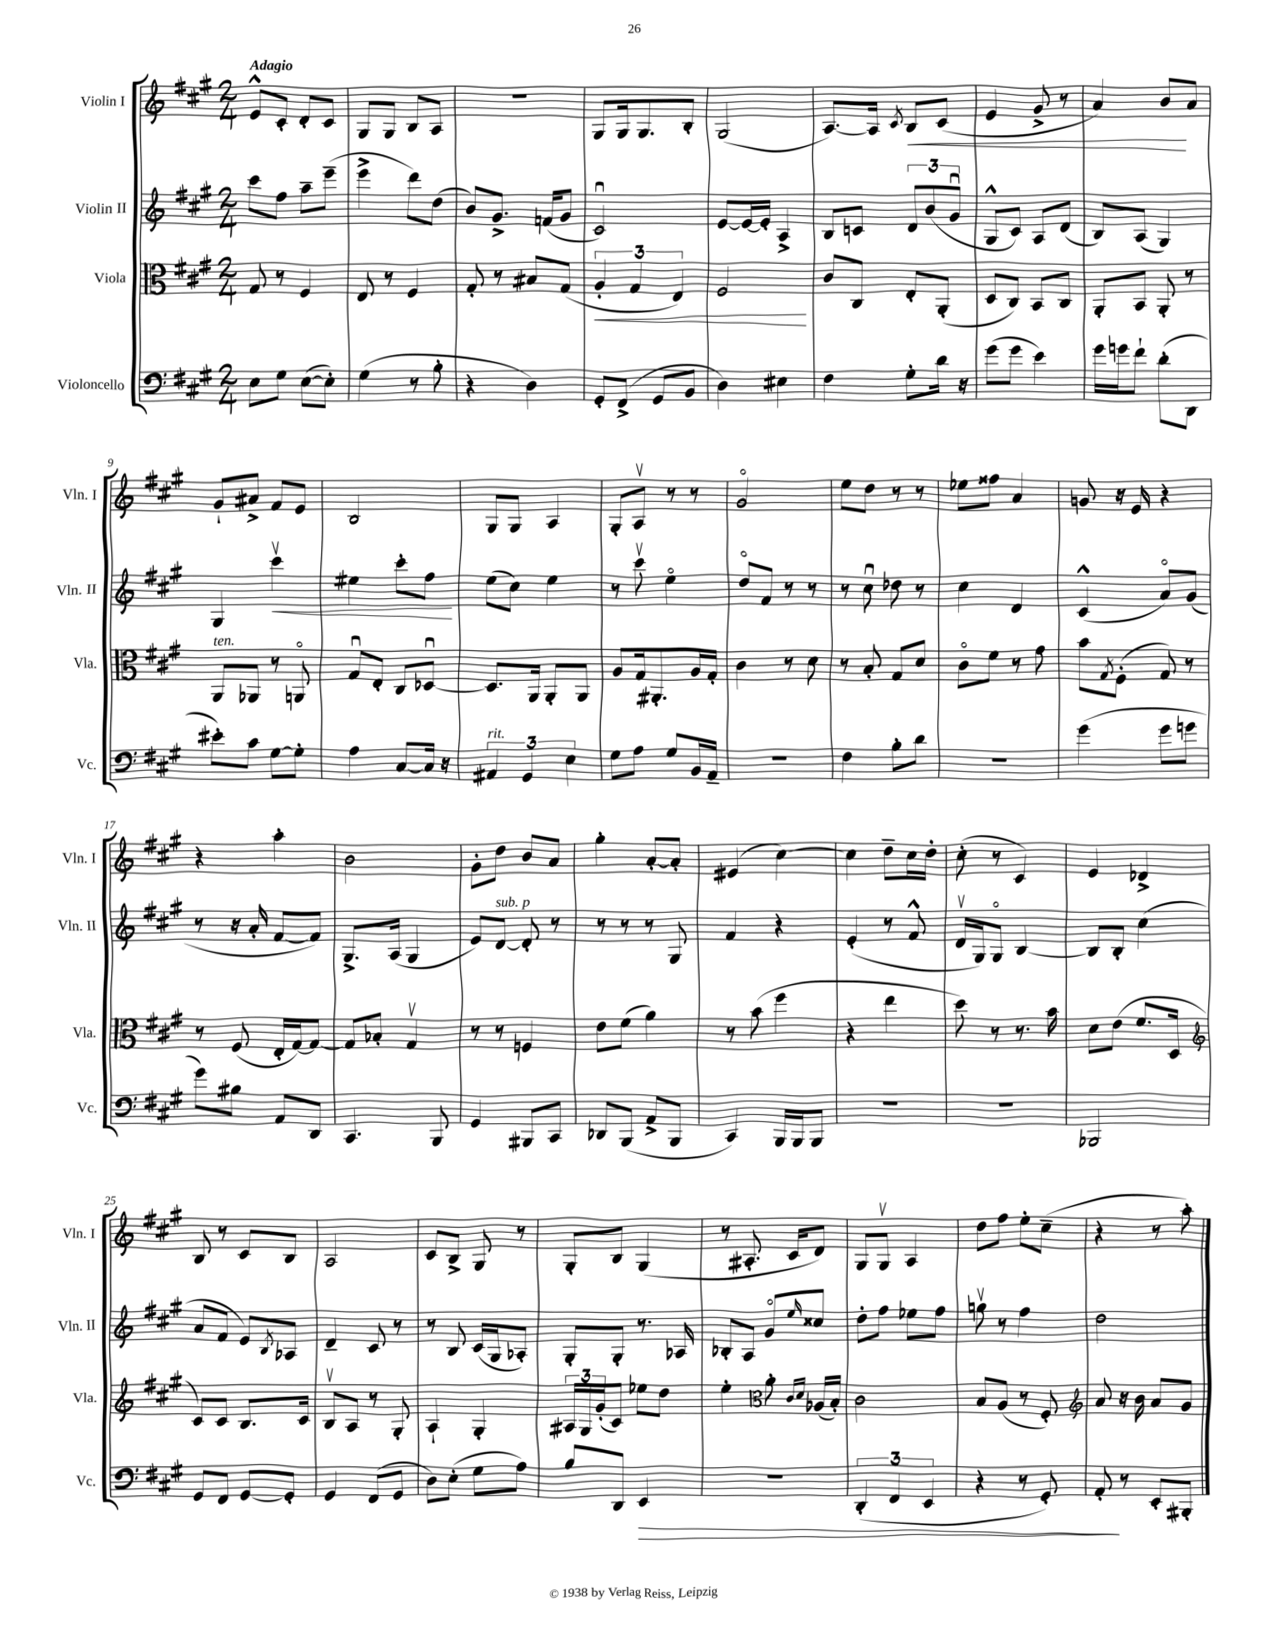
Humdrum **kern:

**kern	**kern	**kern	**kern
*staff4	*staff3	*staff2	*staff1
*clefF4	*clefC3	*clefG2	*clefG2
*k[f#c#g#]	*k[f#c#g#]	*k[f#c#g#]	*k[f#c#g#]
*M2/4	*M2/4	*M2/4	*M2/4
8E	8G#	8ccc#	8e^^
8G#	8r	8ff#	8c#'
([8E	4F#	8aa~	8d'
8E'])	.	(8eee~	8c#
=	=	=	=
(4G#	8E	4eee^	8G#
.	8r	.	8G#
8r	4F#	8ddd)	8B
8B'	.	(8dd	8A
=	=	=	=
4r	8G#'	8b)	2r
.	8r	8.g#^	.
4D)	8B#	.	.
.	.	(16f	.
.	(8G#	8g#	.
=	=	=	=
8GG#'	6A'	2c#u)	8G#
(8FF#^	.	.	16G#
.	6G#	.	.
.	.	.	8.G#
8GG#	.	.	.
.	6E)	.	.
8BB	.	.	8B'
=	=	=	=
4D)	2F#	[8e	(2G#
.	.	16e_	.
.	.	16e']	.
4E#	.	4A^	.
=	=	=	=
4F#	8c#	8B	[8.A)
.	8C#	8c	.
.	.	.	16A]
.	.	.	8qc#
8G#'	8E'	12d	8B
.	.	(12b	.
16d	(8AA'	.	(8c#
.	.	12g#u	.
16r	.	.	.
=	=	=	=
(8g#	8D	8G#^^	4e
8g#	8C#)	8c#)	.
4e)	8BB	8A	8g#^
.	8C#	(8d	8r
=	=	=	=
16g#	8AA'	8B)	4a)
16g	.	.	.
8f#`	8BB	(8A	.
(8d'	8AA'	4G#)	8b
8DD	8r	.	8a
=	=	=	=
8e#')	8AA	4G#	8g#`
8c#	8AA-	.	8a#^
[8G#	8r	4ccc#v	8f#
8G#']	8AAo	.	8e
=	=	=	=
4A	8G#u	4ee#	2B
.	8E'	.	.
[8C#	8C#	8ccc#'	.
16C#]	[8D-u	8ff#	.
16r	.	.	.
=	=	=	=
6AA#	8.D-]	(8ee	8G#
.	.	8cc#)	8G#
6GG#	.	.	.
.	16AA	.	.
.	8AA'	4ee	4A
6E	.	.	.
.	8AA	.	.
=	=	=	=
8G#	8A	8r	8G#'
8A	16G#	8ccc#v	8Av
.	8.AA#'	.	.
8G#	.	4eeo	8r
16BB	16A	.	8r
16AA~	16G#'	.	.
=	=	=	=
2r	4c#	8ddo	2g#o
.	.	8f#	.
.	8r	8r	.
.	8d	8r	.
=	=	=	=
4F#	8r	8r	8ee
.	8B'	8cc#u	8dd
8B'	8G#	8dd-	8r
8d	8d	8r	8r
=	=	=	=
2r	8c#o	4cc#	8ee-
.	8f#	.	8ff##
.	8r	4d	4a
.	8g#	.	.
=	=	=	=
(4g#	8b	(4c#^^	8g
.	8qG#	.	.
.	(8F#'	.	16r
.	.	.	16e
8g#	8G#)	8ao)	4r
8g	8r	(8g#	.
=	=	=	=
8g#)	8r	8r	4r
8B#	(8F#	16r	.
.	.	16a'	.
8AA	16E'	[8f#	4aa'
.	[16G#)	.	.
8DD	8G#_	8f#])	.
=	=	=	=
4.CC#	8G#]	8.G#^	2b
.	8B-'	.	.
.	.	(16A	.
.	4G#v	4G#	.
8BBB	.	.	.
=	=	=	=
4GG#	8r	8e)	8g#'
.	8r	[8d	8dd
8BBB#	4F	8d']	8b
8CC#	.	8r	8a
=	=	=	=
8DD-	8e	8r	4gg#'
(8BBB	(8f#	8r	.
8AA^	4a)	8r	[8a'
8BBB	.	8G#	8a']
=	=	=	=
4CC#)	8r	4f#	(4e#
.	(8b	.	.
16BBB	4ff#	4r	[4cc#)
16BBB	.	.	.
8BBB	.	.	.
=	=	=	=
2r	4r	(4e'	4cc#]
.	4ee	8r	8dd~
.	.	8f#^^	16cc#
.	.	.	16dd'
=	=	=	=
2r	8dd)	16dv	(8cc#'
.	.	16G#)	.
.	8r	8G#o	8r
.	8.r	[4B	4c#)
.	16b	.	.
=	=	=	=
2BBB-	8d	8B]	4e
.	(8e	8B'	.
.	8.f#	(4cc#	4d-^
.	16D	.	.
=	=	=	=
*	*clefG2	*	*
8GG#	8c#)	8a	8B
8FF#	8c#	8f#	8r
[8GG#	8.B	8e)	8c#
.	.	8qB	.
8GG#']	.	8A-	8B
.	16c#	.	.
=	=	=	=
4GG#	8Bv	4d~	2A
.	8A	.	.
(8FF#	8r	8c#	.
8GG#	8G#'	8r	.
=	=	=	=
8D)	4A`	8r	8c#
(8E'	.	8B	8B^
8G#	4G#'	(16c#	8G#
.	.	16G#	.
8A)	.	8A-')	8r
=	=	=	=
8B	24A#	8G#'	8G#'
.	24G#	.	.
.	(24g#'	.	.
8DD	8c#)	8G#'	8B
4EE	8ee-	8.r	(4G#
.	8dd	.	.
.	.	16A-	.
=	=	=	=
2r	4ee'	8B-'	8r
.	.	8A	8.A#'
*	*clefC3	*	*
.	8a'	8g#o	.
.	.	.	16c#
.	16qqc#	.	.
.	16qqd	16qqee	.
.	(16A-	8cc##	8d)
.	16B')	.	.
=	=	=	=
(6DD'	2c#	8dd'	8G#
.	.	8ff#	8G#v
6FF#	.	.	.
.	.	8ee-	4A
6EE	.	.	.
.	.	8ff#	.
=	=	=	=
4r	8B	8ggv	8dd
.	(8A	8r	8ff#
8r	8r	4ff#	8ee'
8GG#')	8F#')	.	(8cc#~
=	=	=	=
*	*clefG2	*	*
8AA'	8a	2dd	4r
8r	16r	.	.
.	16b	.	.
8EE'	8a	.	8r
8BBB#'	8g#	.	8aa')
==	==	==	==
*-	*-	*-	*-
